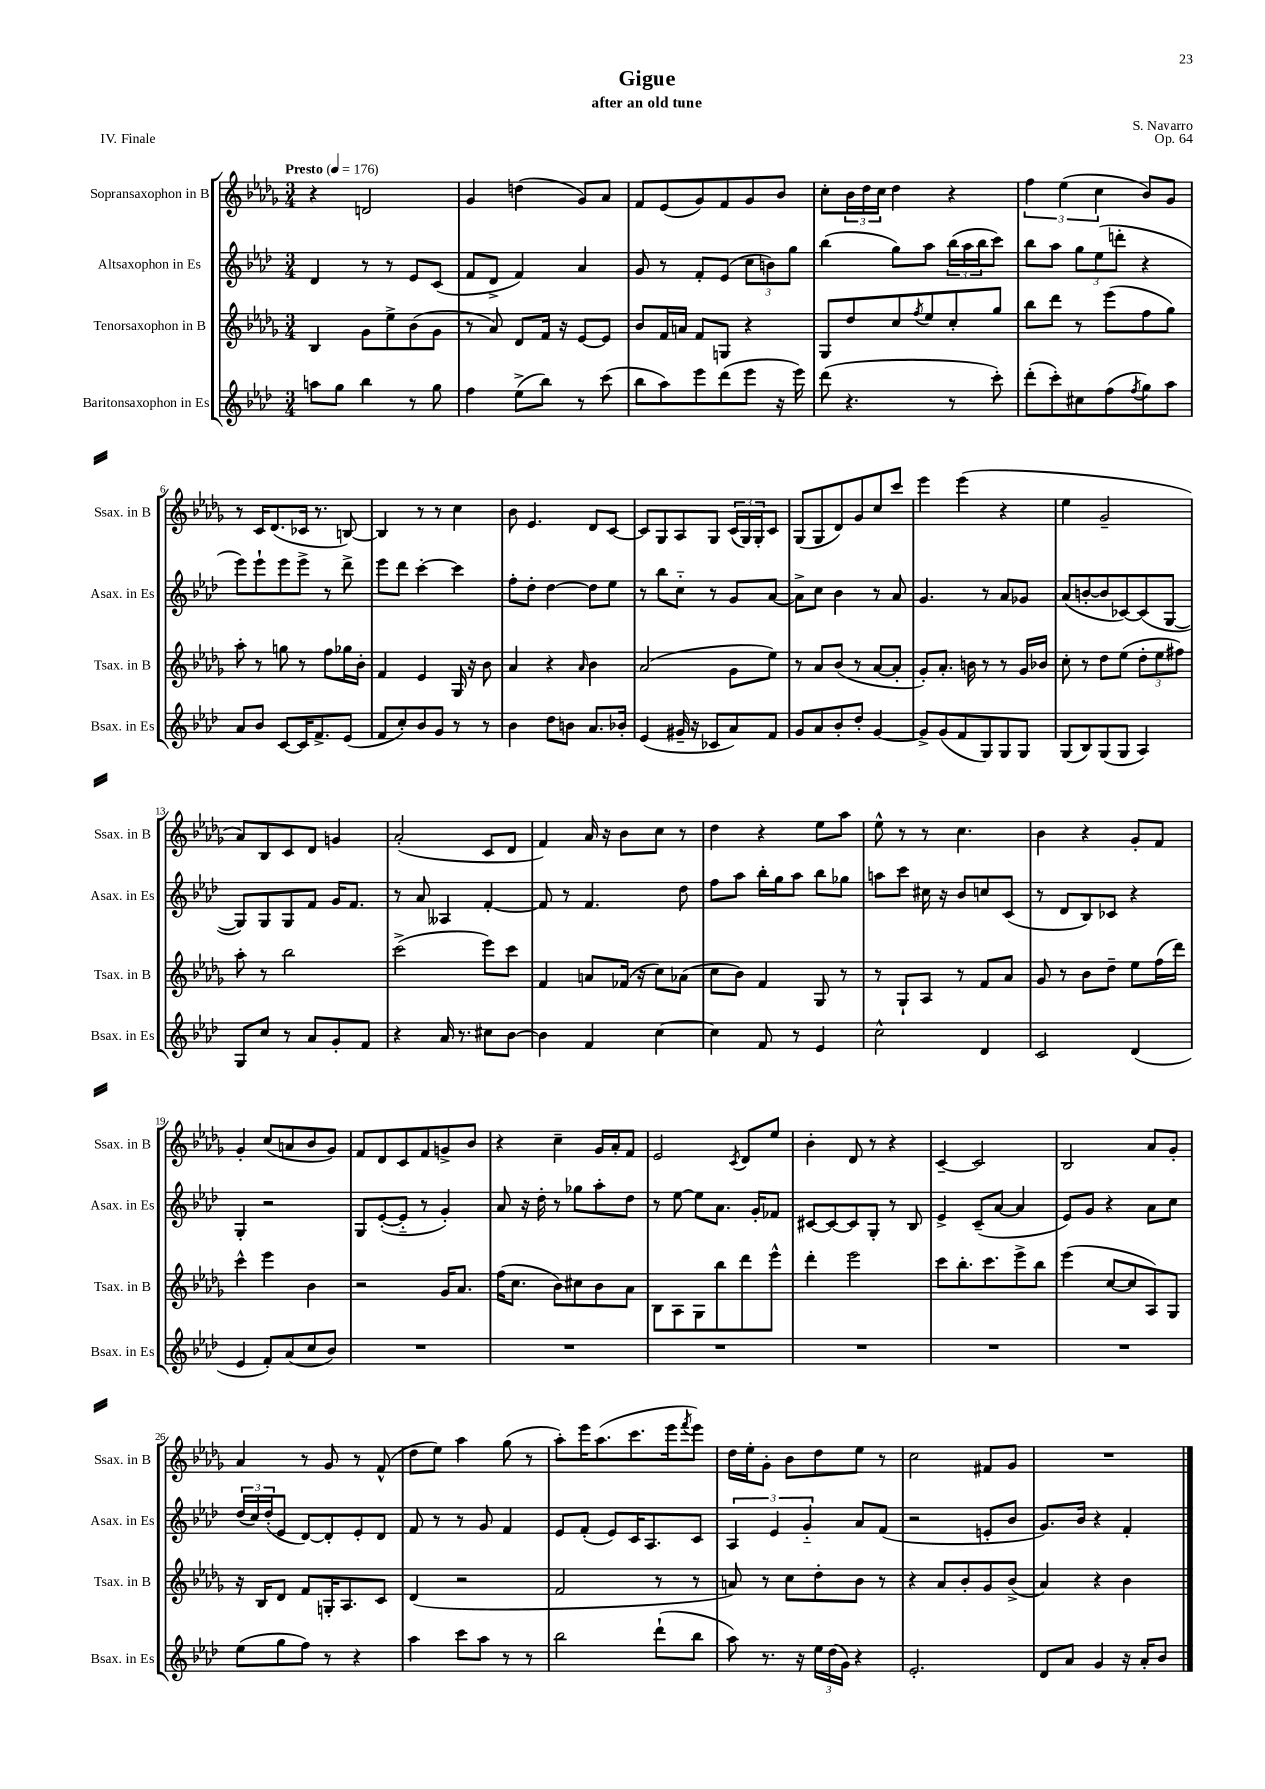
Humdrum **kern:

**kern	**kern	**kern	**kern
*staff4	*staff3	*staff2	*staff1
*clefG2	*clefG2	*clefG2	*clefG2
*k[b-e-a-d-]	*k[b-e-a-d-g-]	*k[b-e-a-d-]	*k[b-e-a-d-g-]
*M3/4	*M3/4	*M3/4	*M3/4
*MM176	*MM176	*MM176	*MM176
8aa	4B-	4d-	4r
8gg	.	.	.
4bb-	8g-	8r	2d
.	8ee-^	8r	.
8r	(8b-	8e-	.
8gg	8g-	(8c	.
=	=	=	=
4ff	8r	8f	4g-
.	8a-)	8d-^	.
(8ee-^	8d-	4f)	(4dd
8bb-)	16f	.	.
.	16r	.	.
8r	[8e-	4a-	8g-)
(8ccc	8e-]	.	8a-
=	=	=	=
8bb-	8b-	8g	8f
8aa-)	16f	8r	(8e-
.	16a	.	.
8eee-	8f	8f'	8g-)
(8ddd-	8G	(8e-	8f
8eee-	4r	12cc	8g-
.	.	12b)	.
16r	.	.	8b-
.	.	12gg	.
16eee-)	.	.	.
=	=	=	=
(8ddd-	8G-	(4bb-	8cc'
4.r	8dd-	.	24b-
.	.	.	24dd-
.	.	.	24cc
.	8cc	8gg)	4dd-
.	8qff	.	.
.	8ee-	8aa-	.
8r	8cc'	(24bb-	4r
.	.	24aa-	.
.	.	24bb-	.
8ccc')	8gg-	8ccc)	.
=	=	=	=
(8ddd-'	8bb-	8bb-	6ff
8ccc')	8ddd-	8aa-	.
.	.	.	(6ee-
8cc#	8r	12gg	.
.	.	(12ee-	6cc
(8ff	(8eee-	.	.
.	.	12ddd'	.
8qff	.	.	.
8gg)	8ff	4r	8b-)
8aa-	8gg-)	.	8g-
=	=	=	=
8a-	8aa-'	8eee-)	8r
8b-	8r	8eee-`	16c
.	.	.	(8.d-
[8c	8gg	8eee-	.
16c]	8r	8eee-^	16c-
8.f^	.	.	8.r
.	8ff	8r	.
(8e-	16gg-	8ddd-^	[8B)
.	16b-'	.	.
=	=	=	=
8f	4f	8eee-	4B]
8cc')	.	8ddd-	.
8b-	4e-	[4ccc'	8r
8g	.	.	8r
8r	16G-	4ccc]	4cc
.	16r	.	.
8r	8b-	.	.
=	=	=	=
4b-	4a-	8ff'	8b-
.	.	8dd-'	4.e-
8dd-	4r	[4dd-	.
8b	.	.	.
.	16qqa-	.	.
8.a-	4b-	8dd-]	8d-
.	.	8ee-	[8c
16b-'	.	.	.
=	=	=	=
(4e-	(2a-	8r	8c]
.	.	8bb-	8G-
16g#~	.	8cc'~	8A-
16r	.	.	.
8c-	.	8r	8G-
8a-)	8g-	8g	(24c
.	.	.	24G-)
.	.	.	24G-'
8f	8ee-)	[8a-	8c
=	=	=	=
8g	8r	8a-^]	(8G-
8a-	8a-	8cc	8G-
8b-'	(8b-	4b-	8d-)
8dd-'	8r	.	8g-
[4g	[8a-	8r	8cc
.	8a-']	8a-	8ccc
=	=	=	=
8g^]	8g-')	4.g	4eee-
(8g	8.a-'	.	.
8f	.	.	(4eee-
.	16b	.	.
8G)	8r	8r	.
8G	8r	8a-	4r
8G	16g-	8g-	.
.	16b-	.	.
=	=	=	=
(8G	8cc'	(8a-	4ee-
8B-)	8r	[8b'	.
(8G	8dd-	8b]	2g-~
8G	(8ee-	[8c-)	.
4A-)	12dd-'	(8c-]	.
.	12ee-	.	.
.	.	[8G	.
.	12ff#)	.	.
=	=	=	=
8G	8aa-'	8G])	8a-)
8cc	8r	8G	8B-
8r	2bb-	8G	8c
8a-	.	8f	8d-
8g'	.	16g	4g
.	.	8.f	.
8f	.	.	.
=	=	=	=
4r	(2ccc^	8r	(2a-'
.	.	8a-	.
16a-	.	4A--	.
8.r	.	.	.
8cc#	8eee-)	[4f'	8c
[8b-	8ccc	.	8d-
=	=	=	=
4b-]	4f	8f]	4f)
.	.	8r	.
4f	8a	4.f	16a-
.	.	.	16r
.	(16f-	.	8b-
.	16r	.	.
[4cc	8cc)	.	8cc
.	(8a-	8dd-	8r
=	=	=	=
4cc]	8cc	8ff	4dd-
.	8b-)	8aa-	.
8f	4f	16bb-'	4r
.	.	16gg	.
8r	.	8aa-	.
4e-	8G-	8bb-	8ee-
.	8r	8gg-	8aa-
=	=	=	=
2cc^^	8r	8aa	8ee-^^
.	8G-`	8ccc	8r
.	8A-	16cc#	8r
.	.	16r	.
.	8r	8b-	4.cc
4d-	8f	8cc	.
.	8a-	(8c	.
=	=	=	=
2c	8g-	8r	4b-
.	8r	8d-	.
.	8b-	8B-)	4r
.	8dd-~	8c-	.
(4d-	8ee-	4r	8g-'
.	(16ff	.	8f
.	16ddd-)	.	.
=	=	=	=
4e-	4ccc^^	4G'	4g-'
8f')	4eee-	2r	(8cc
(8a-	.	.	8a
8cc	4b-	.	8b-
8b-)	.	.	8g-)
=	=	=	=
2.r	2r	8G	8f
.	.	([8e-'	8d-
.	.	8e-'~]	8c
.	.	8r	8f
.	16g-	4g')	8g^
.	8.a-	.	.
.	.	.	8b-
=	=	=	=
2.r	(16ff	8a-	4r
.	8.cc	.	.
.	.	16r	.
.	.	16dd-'	.
.	8b-)	8r	4cc~
.	8cc#	8gg-	.
.	8b-	8aa-'	16g-
.	.	.	16a-'
.	8a-	8dd-	8f
=	=	=	=
2.r	8B-	8r	2e-
.	8A-	[8ee-	.
.	8G-	8ee-]	.
.	8bb-	8.a-	.
.	.	.	8qc
.	8ddd-	.	8d-
.	.	16g'	.
.	8eee-^^	8f-	8ee-
=	=	=	=
2.r	4ddd-'	[8c#	4b-'
.	.	8c#_	.
.	2eee-	8c#]	8d-
.	.	8G'	8r
.	.	8r	4r
.	.	8B-	.
=	=	=	=
2.r	8ccc	4e-^	[4c~
.	8.bb-'	.	.
.	.	(8c~	2c]
.	8.ccc	.	.
.	.	[8a-	.
.	8eee-^	4a-]	.
.	8bb-	.	.
=	=	=	=
2.r	(4eee-	8e-)	2B-
.	.	8g	.
.	[8cc	4r	.
.	8cc]	.	.
.	8A-)	8a-	8a-
.	8G-	8cc	8g-'
=	=	=	=
(8ee-	16r	(24dd-	4a-
.	.	24cc)	.
.	16B-	.	.
.	.	(24dd-'	.
8gg	8d-	8e-	.
8ff)	8f	[8d-)	8r
8r	16G'	8d-']	8g-
.	8.A-	.	.
4r	.	8e-'	8r
.	8c	8d-	(8f^^
=	=	=	=
4aa-	(4d-	8f	8dd-
.	.	8r	8ee-)
8ccc	2r	8r	4aa-
8aa-	.	8g	.
8r	.	4f	(8gg-
8r	.	.	8r
=	=	=	=
2bb-	2f	8e-	8aa-')
.	.	(8f'	16eee-
.	.	.	(8.aa-
.	.	8e-)	.
.	.	16c	8.ccc
.	.	8.A-	.
(8ddd-`	8r	.	.
.	.	.	16eee-
.	.	.	8qfff
8bb-	8r	8c	8eee-)
=	=	=	=
8aa-)	8a)	6A-	16dd-
.	.	.	16ee-'
8.r	8r	.	8g-'
.	.	6e-	.
.	8cc	.	8b-
16r	.	.	.
.	.	6g'~	.
24ee-	8dd-'	.	8dd-
(24dd-	.	.	.
24g)	.	.	.
4r	8b-	8a-	8ee-
.	8r	(8f	8r
=	=	=	=
2.e-'	4r	2r	2cc
.	8a-	.	.
.	8b-'	.	.
.	8g-	8e'	8f#
.	(8b-^	8b-	8g-
=	=	=	=
8d-	4a-)	8.g)	2.r
8a-	.	.	.
.	.	16b-	.
4g	4r	4r	.
16r	4b-	4f'	.
16a-'	.	.	.
8b-	.	.	.
==	==	==	==
*-	*-	*-	*-
